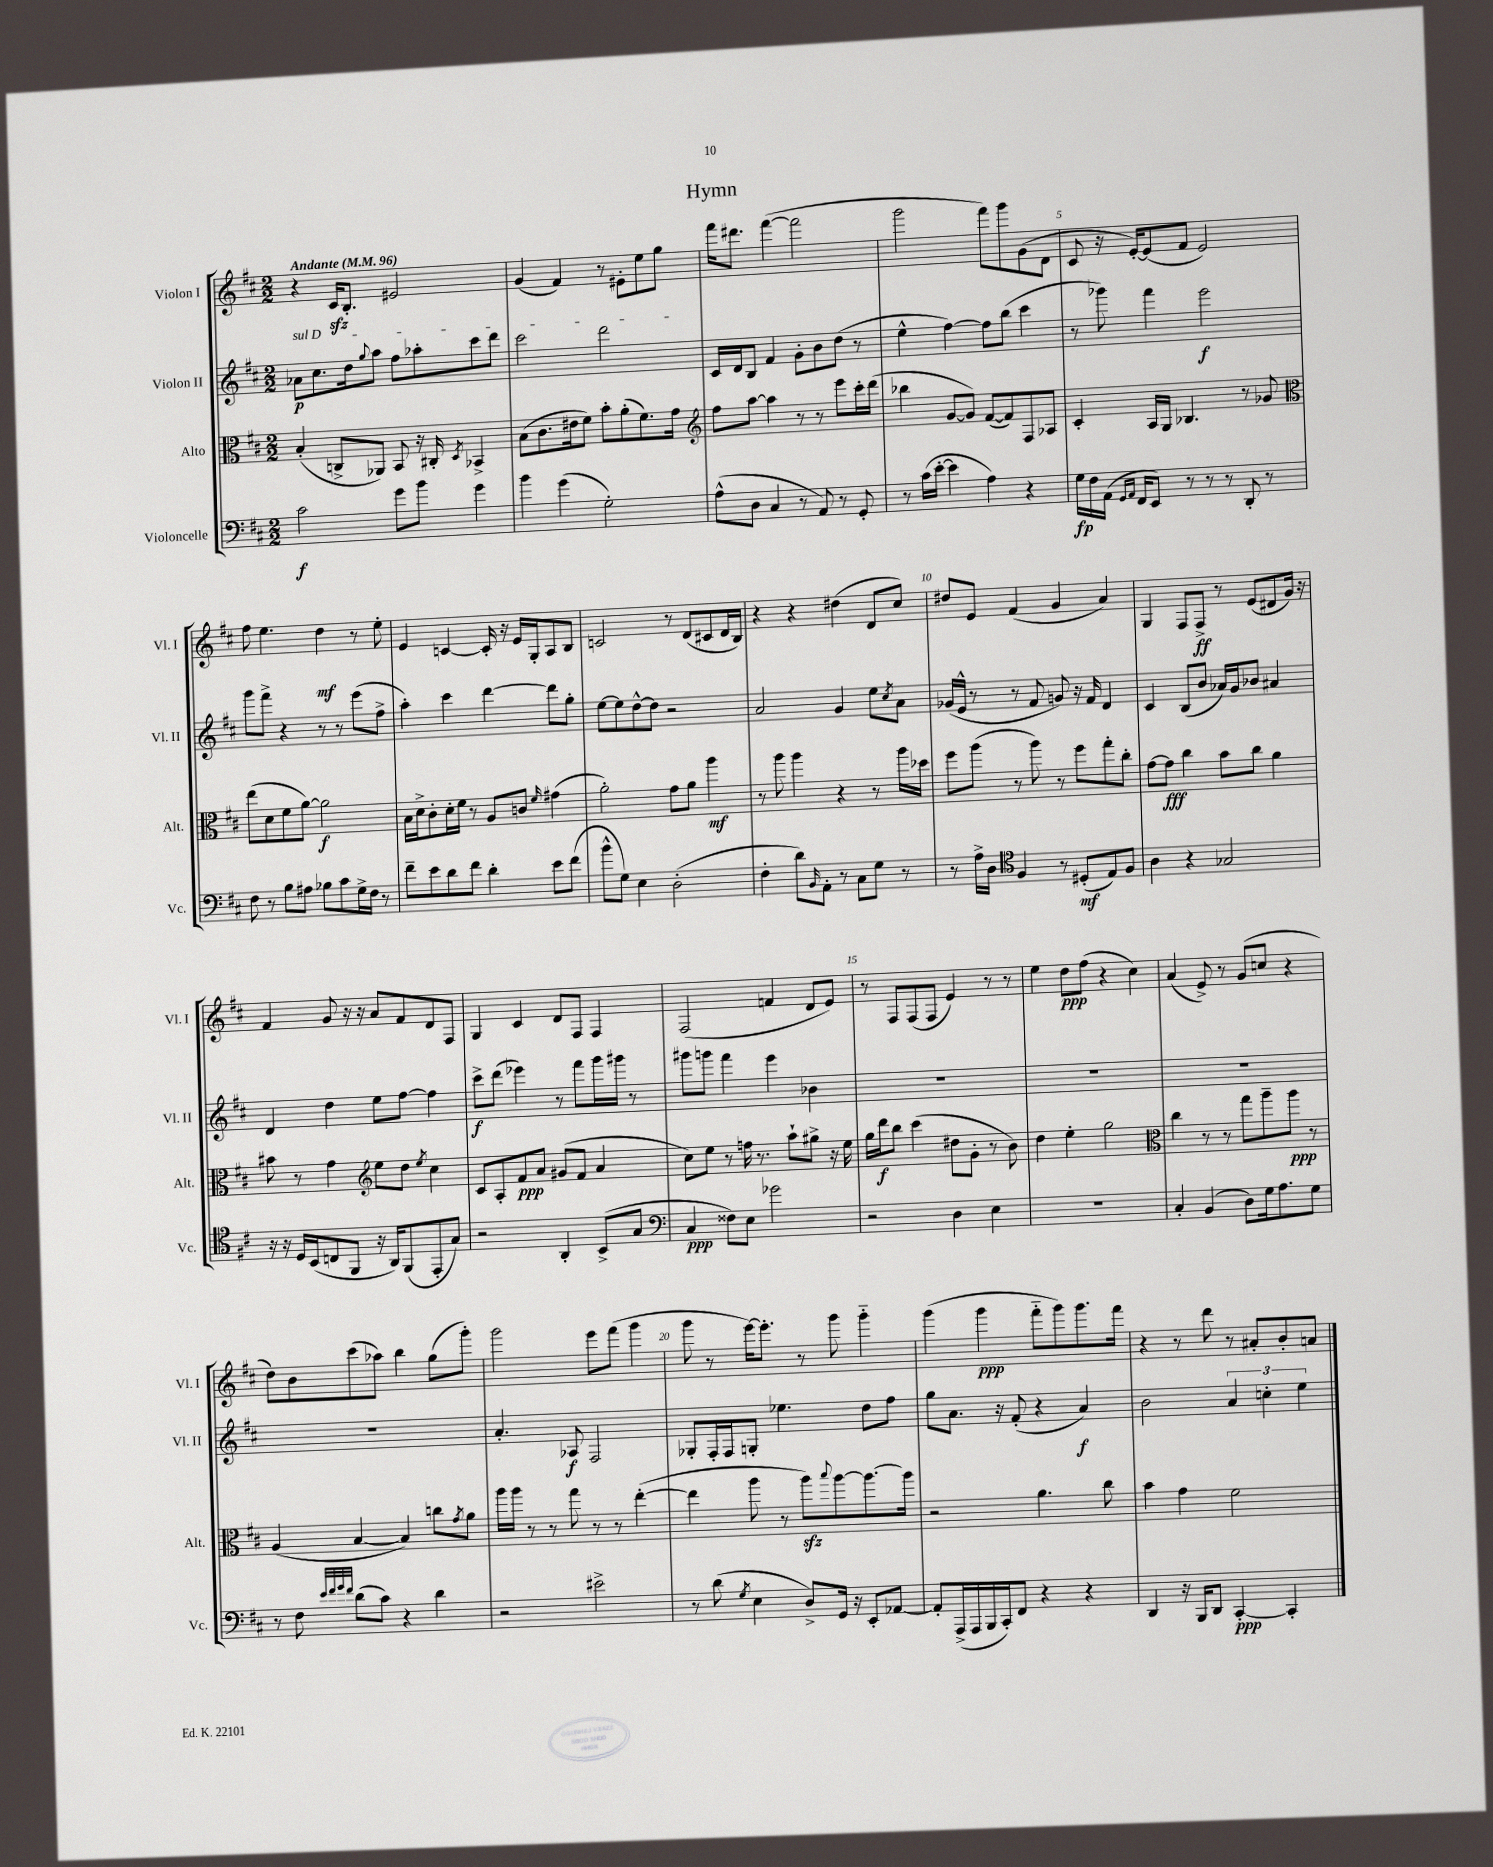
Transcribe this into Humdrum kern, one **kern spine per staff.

**kern	**kern	**kern	**kern
*staff4	*staff3	*staff2	*staff1
*clefF4	*clefC3	*clefG2	*clefG2
*k[f#c#]	*k[f#c#]	*k[f#c#]	*k[f#c#]
*M2/2	*M2/2	*M2/2	*M2/2
*MM96	*MM96	*MM96	*MM96
2c#	(4B'	8a-	4r
.	.	8.cc#	.
.	8C^	.	16c#
.	.	16dd	8.B'
.	.	8qqgg	.
.	8AA-)	8aa	.
8g	8BB	8ff#	2e#
8b	16r	8aa-'	.
.	16C#'	.	.
.	8qD	.	.
4g	4BB-^	8ccc#	.
.	.	8ddd	.
=	=	=	=
4b	(8B	2ccc#	(4g
.	8.c#	.	.
(4g	.	.	4f#)
.	16e#	.	.
.	8f#)	.	.
2G')	8b'	2ddd	8r
.	(8a'	.	8e#'
.	8.f#)	.	8ee
.	.	.	8gg
.	16g	.	.
=	=	=	=
*	*clefG2	*	*
(8A^^	8ff#	16c#	16fff#
.	.	16d	8.ddd#
8D	[8aa	8B	.
4C#	4aa]	4f#	([4fff#
8r	8r	8g'	2fff#]
8AA)	8r	8b	.
8r	8eee	(8dd	.
8GG'	16ccc#'	8r	.
.	(16ddd	.	.
=	=	=	=
8r	4bb-	4ee^^	2ggg
(16c#	.	.	.
[16e'	.	.	.
4e]	[8g	[4ff#)	.
.	8g])	.	.
4A)	([8f#	8ff#]	8fff#)
.	8f#])	(8bb	8ggg
4r	8F#	4ccc#	(8g
.	8A-	.	8d
=	=	=	=
16G	4c#'	8r	8c#
16F#	.	.	.
(16AA	.	8ggg-)	16r
16qqGG	.	.	.
16qqAA	.	.	.
16FF#	.	.	[16e')
8EE)	16A	4fff#	(8e]
.	16G	.	.
8r	4.B-	.	8f#
8r	.	2eee	2e)
8r	.	.	.
8DD'	8r	.	.
8r	8g-	.	.
=	=	=	=
*	*clefC3	*	*
8F#	(8ee	8ggg	8ff#
8r	8d	8fff#^	4.ee
8B	8f#	4r	.
8A#	[8a)	.	.
8B-	2a]	8r	4dd
8c#	.	8r	.
16G^	.	(8eee	8r
16F#	.	.	.
8r	.	8ff#^	8ee'
=	=	=	=
8f#~	16B	4aa')	4e
.	16d^	.	.
8e	8c#'	.	.
8d	16d'	4ccc#	[4c
.	16f#	.	.
8f#	8r	.	.
4d'	8A	[4ddd	16c']
.	.	.	16r
.	8c	.	16e
.	.	.	16G'
.	16qqf#	.	.
8e	(4g#	8ddd]	8A
(8f#	.	8gg'	8B
=	=	=	=
8b^^	2a')	[8ee	2c
8G)	.	8ee]	.
4E	.	[8dd^^	.
.	.	8dd]	.
(2D'	8g	2r	8r
.	8a	.	(8d
.	4aa	.	8c#
.	.	.	16d
.	.	.	16B)
=	=	=	=
4F#'	8r	2a	4r
.	8aa	.	.
8d)	4aa	.	4r
16qqBB	.	.	.
8AA'	.	.	.
8r	4r	4g	(4dd#
8C#	.	.	.
8G	8r	8ee	8d
.	.	8qcc#	.
8r	16aa	8a	8cc#)
.	16dd-	.	.
=	=	=	=
8r	8ff#	(16g-	8dd#
.	.	16e^^	.
16A^	(8aa	8r	8e
16D	.	.	.
*clefC4	*	*	*
4F#	8r	8r	(4f#
.	8aa)	8f#	.
8r	8r	8g)	4g
(8D#'	8ff#	16r	.
.	.	16f#	.
8E)	8gg'	4d	4a)
8F#	8cc#'	.	.
=	=	=	=
4A	[8g	4c#	4G
.	8g]	.	.
4r	4cc#	(8B	8F#
.	.	8b	8F#^
2G-	8b	16a-)	8r
.	.	16g	.
.	8cc#	8b-	(8e
.	4a	4a#	8d#
.	.	.	16g)
.	.	.	16r
=	=	=	=
16r	8b#	4d	4f#
16r	.	.	.
16D	8r	.	.
(16BB	.	.	.
8C	4g	4dd	8g
8FF#	.	.	16r
.	.	.	16r
*	*clefG2	*	*
16r	8ee	8ee	8a
16AA)	.	.	.
(8FF#	8dd	[8ff#	8f#
.	8qee	.	.
8EE'	4cc#	4ff#]	8d
8G)	.	.	8F#
=	=	=	=
2r	8c#	8ccc#^	4G
.	8A'	(8ddd	.
.	8f#	4eee-)	4c#
.	8a	.	.
4AA'	(8g#	8r	8d
.	8f#	8fff#	8F#
(8BB^	4a	16ggg	4F#
.	.	16ggg#	.
8G	.	8r	.
=	=	=	=
*clefF4	*	*	*
4C#	8cc#)	8ggg#	(2F#
.	8ee	8ggg	.
8F##)	8r	4fff#	.
8E	16ff	.	.
.	8.r	.	.
2g-	.	4eee	4f
.	8aa`	.	.
.	8gg#^	4b-	8d
.	16r	.	8e)
.	16ee	.	.
=	=	=	=
2r	16gg	1r	8r
.	16ddd	.	.
.	8bb	.	8F#
.	(4ccc#	.	(8F#
.	.	.	8F#
4D	8dd#	.	4e)
.	8g'	.	.
4E	8r	.	8r
.	8b)	.	8r
=	=	=	=
1r	4dd	1r	4ee
.	4ee'	.	8dd
.	.	.	(8ff#
.	2gg	.	4r
.	.	.	4cc#)
=	=	=	=
*	*clefC3	*	*
4C#'	4cc#	1r	(4a
(4BB	8r	.	8e^)
.	8r	.	8r
8D)	8gg	.	(8g
16G	8aa~	.	8cc
8.A	.	.	.
.	8aa	.	4r
8G	8r	.	.
=	=	=	=
8r	(4A	1r	8dd)
8F#	.	.	8b
32qqe	.	.	.
32qqf#	.	.	.
32qqg	.	.	.
32qqf#	.	.	.
(8d	[4B	.	(8ccc#
8c#)	.	.	8aa-)
4r	4B])	.	4bb
4d	8cc	.	(8gg
.	8qg	.	.
.	8a	.	8ggg')
=	=	=	=
2r	16aa	4.a'	2ggg
.	16aa	.	.
.	8r	.	.
.	8r	.	.
.	8gg	8A-	.
2e#^	8r	2F#	8eee
.	8r	.	(8fff#
.	([4ee'	.	4ggg
=	=	=	=
8r	4ee]	8G-'	8ggg
(8d	.	16F#'	8r
.	.	16F#	.
8qG	.	.	.
4E	8aa	8G'	[16eee)
.	.	.	8.eee']
.	8r	4.ee-	.
8D^)	8aa)	.	8r
.	8qqbb	.	.
16GG	[8aa	.	8ggg
16r	.	.	.
8EE'	8.aa_	8dd	4ggg'~
[8AA-	.	8ff#	.
.	16aa]	.	.
=	=	=	=
8AA-']	2r	8gg	(4ggg
(16AAA^	.	8.a	.
16AAA	.	.	.
16BBB	.	.	4ggg
16CC#')	.	16r	.
8FF#	.	(8f#'	.
4r	4.a	4r	8fff#'~
.	.	.	8ggg)
4r	.	4a)	8.ggg
.	8cc#	.	.
.	.	.	16fff#
=	=	=	=
4DD	4b	2b	4r
16r	4g	.	8r
16BBB	.	.	.
8DD	.	.	8ddd
[4CC#'	2f#	6a	8r
.	.	.	8a#'
.	.	6cc'	.
4CC#']	.	.	8b'
.	.	6ee	.
.	.	.	8a
==	==	==	==
*-	*-	*-	*-
